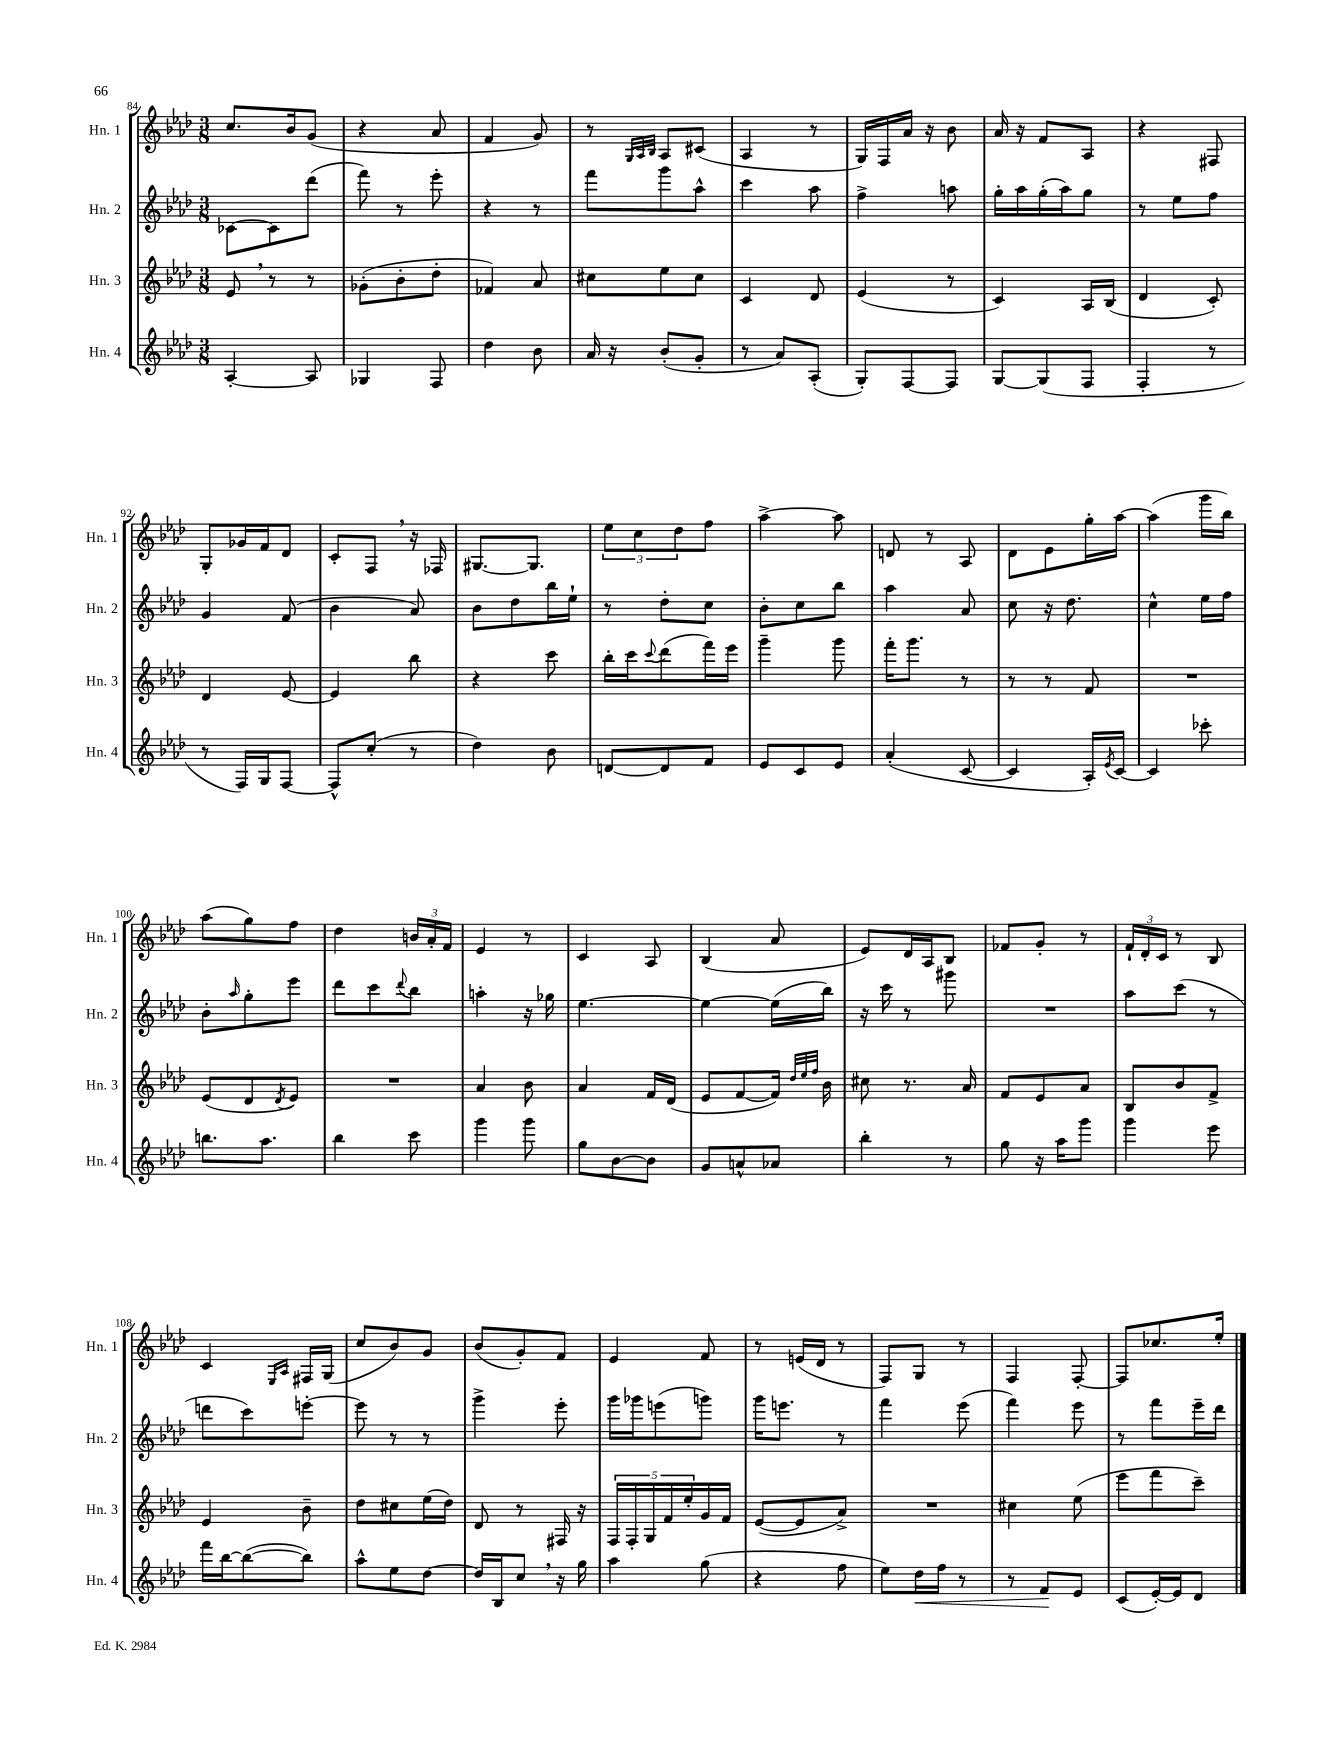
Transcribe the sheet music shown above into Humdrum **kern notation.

**kern	**kern	**kern	**kern
*staff4	*staff3	*staff2	*staff1
*clefG2	*clefG2	*clefG2	*clefG2
*k[b-e-a-d-]	*k[b-e-a-d-]	*k[b-e-a-d-]	*k[b-e-a-d-]
*M3/8	*M3/8	*M3/8	*M3/8
[4A-'/	8e-/	[8c-\L	8.cc/L
.	8r	8c-\]	.
.	.	.	16b-/k
8A-/]	8r	(8ddd-\J	(8g/J
=	=	=	=
4G-/	(8g-'\L	8fff\)	4r
.	8b-'\	8r	.
8F/	8dd-'\J	8eee-'\	8a-/
=	=	=	=
4dd-\	4f-/)	4r	4f/
8b-\	8a-/	8r	8g/)
=	=	=	=
16a-/	8cc#\L	8fff\L	8r
16r	.	.	.
.	.	.	32qqG/LLL
.	.	.	32qqA-/
.	.	.	32qqB-/JJJ
(8b-'/L	8ee-\	8ggg\	8A-/L
8g'/J	8cc#\J	8aa-^^\J	(8c#/J
=	=	=	=
8r	4c/	4ccc\	4A-/
8a-/L)	.	.	.
(8A-'/J	8d-/	8aa-\	8r
=	=	=	=
8G'/L)	(4e-/	4ff^\	16G/LL)
.	.	.	16F/
[8F/	.	.	16a-/JJ
.	.	.	16r
8F/]J	8r	8aa\	8b-\
=	=	=	=
[8G/L	4c/)	16gg'\LL	16a-/
.	.	16aa-\	16r
(8G/]	.	(16gg'\	8f/L
.	.	16aa-\J)	.
8F/J	16A-/LL	8gg\J	8A-/J
.	(16B-/JJ	.	.
=	=	=	=
4F'/	4d-/	8r	4r
.	.	8ee-\L	.
8r	8c'/)	8ff\J	8F#/
=	=	=	=
8r	4d-/	4g/	8G'/L
16F/LL)	.	.	16g-/L
16G/J	.	.	16f/J
[8F/J	[8e-/	(8f/	8d-/J
=	=	=	=
8F^^/]L	4e-/]	4b-\	8c'/L
(8cc'/J	.	.	8F/J
8r	8bb-\	8a-/)	16r
.	.	.	16F-/
=	=	=	=
4dd-\)	4r	8b-\L	[8.G#/L
.	.	8dd-\	.
.	.	.	8.G#/]J
8b-\	8ccc\	16bb-\L	.
.	.	16ee-`\JJ	.
=	=	=	=
[8d/L	16bb-'\LL	8r	12ee-\L
.	16ccc\J	.	.
.	.	.	12cc\
.	8qqccc/	.	.
8d/]	(8ddd-\	8dd-'\L	.
.	.	.	12dd-\
8f/J	16fff\L)	8cc\J	8ff\J
.	16eee-\JJ	.	.
=	=	=	=
8e-/L	4ggg~\	8b-'\L	[4aa-^\
8c/	.	8cc\	.
8e-/J	8ggg\	8bb-\J	8aa-\]
=	=	=	=
(4a-'/	16fff'\LK	4aa-\	8d/
.	8.ggg\J	.	.
.	.	.	8r
[8c/	8r	8a-/	8A-/
=	=	=	=
4c/]	8r	8cc\	8d-\L
.	8r	16r	8e-\
.	.	8.dd-\	.
16A-'/LL)	8f/	.	16gg'\L
8qe-/	.	.	.
[16c/JJ	.	.	[16aa-\JJ
=	=	=	=
4c/]	4.r	4cc^^\	(4aa-\]
8ccc-'\	.	16ee-\LL	16ggg\LL
.	.	16ff\JJ	16bb-\JJ)
=	=	=	=
8.bb\L	(8e-/L	8b-'\L	(8aa-\L
.	.	16qqaa-/	.
.	8d-/	8gg'\	8gg\)
8.aa-\J	.	.	.
.	8qd-/	.	.
.	8e-/J)	8eee-\J	8ff\J
=	=	=	=
4bb-\	4.r	8ddd-\L	4dd-\
.	.	8ccc\	.
.	.	8qqddd-/	.
8ccc\	.	8bb-\J	24b/LL
.	.	.	24a-'/
.	.	.	24f/JJ
=	=	=	=
4ggg\	4a-/	4aa'\	4e-/
8ggg\	8b-\	16r	8r
.	.	16gg-\	.
=	=	=	=
8gg\L	4a-/	[4.ee-\	4c/
[8b-\	.	.	.
8b-\]J	16f/LL	.	8A-/
.	(16d-/JJ	.	.
=	=	=	=
8g/L	8e-/L	4ee-\_	(4B-/
8a^^/	[8f/	.	.
8a-/J	16f/]Jk)	(16ee-\]LL	8a-/
.	32qqdd-/LLL	.	.
.	32qqee-/	.	.
.	32qqff/JJJ	.	.
.	16b-\	16bb-\JJ)	.
=	=	=	=
4bb-'\	8cc#\	16r	8e-/L)
.	.	16ccc\	.
.	8.r	8r	16d-/L
.	.	.	16A-/J
8r	.	8ggg#\	8B-/J
.	16a-/	.	.
=	=	=	=
8gg\	8f/L	4.r	8f-/L
16r	8e-/	.	8g'/J
16aa-\LK	.	.	.
8ggg\J	8a-/J	.	8r
=	=	=	=
4ggg\	8B-/L	8aa-\L	24f`/LL
.	.	.	24d-'/
.	.	.	24c/JJ
.	8b-/	(8ccc\J	8r
8eee-\	8f^/J	8r	8B-/
=	=	=	=
16fff\LL	4e-/	8ddd\L	4c/
[16bb-\J	.	.	.
(8bb-\_	.	8ccc\)	.
.	.	.	16qqE-/LL
.	.	.	16qqA-/JJ
8bb-\]J)	8b-~\	[8eee'\J	16F#/LL
.	.	.	(16G/JJ
=	=	=	=
8aa-^^\L	8dd-\L	8eee\]	8cc/L
8ee-\	8cc#\	8r	8b-/)
[8dd-\J	(16ee-\L	8r	8g/J
.	16dd-\JJ)	.	.
=	=	=	=
16dd-/]LL	8d-/	4ggg^\	(8b-/L
16B-/J	.	.	.
8cc/J	8r	.	8g'/)
16r	16F#/	8eee-'\	8f/J
16gg\	16r	.	.
=	=	=	=
4aa-\	20F/LL	16ggg\LL	4e-/
.	20F'/	.	.
.	.	16ggg-\J	.
.	20G/	.	.
.	.	(8eee\	.
.	20f/	.	.
.	20ee-'/	.	.
(8gg\	16g/	8ggg\J)	8f/
.	16f/JJ	.	.
=	=	=	=
4r	([8e-/L	16ggg\LK	8r
.	.	8.eee\J	.
.	8e-/]	.	(16e/LL
.	.	.	16d-/JJ
8ff\	8a-^/J)	8r	8r
=	=	=	=
8ee-\L)	4.r	4fff\	8F/L)
16dd-\L	.	.	8G/J
16ff\JJ	.	.	.
8r	.	(8eee-\	8r
=	=	=	=
8r	4cc#\	4fff\)	4F/
8f/L	.	.	.
8e-/J	(8ee-\	8eee-\	[8F'/
=	=	=	=
(8c/L	8eee-\L	8r	8F/]L
[16e-'/L)	8fff\	8fff\L	8.cc-/
16e-/]J	.	.	.
8d-/J	8ccc~\J)	16eee-~\L	.
.	.	16ddd-\JJ	16ee-'/Jk
==	==	==	==
*-	*-	*-	*-
